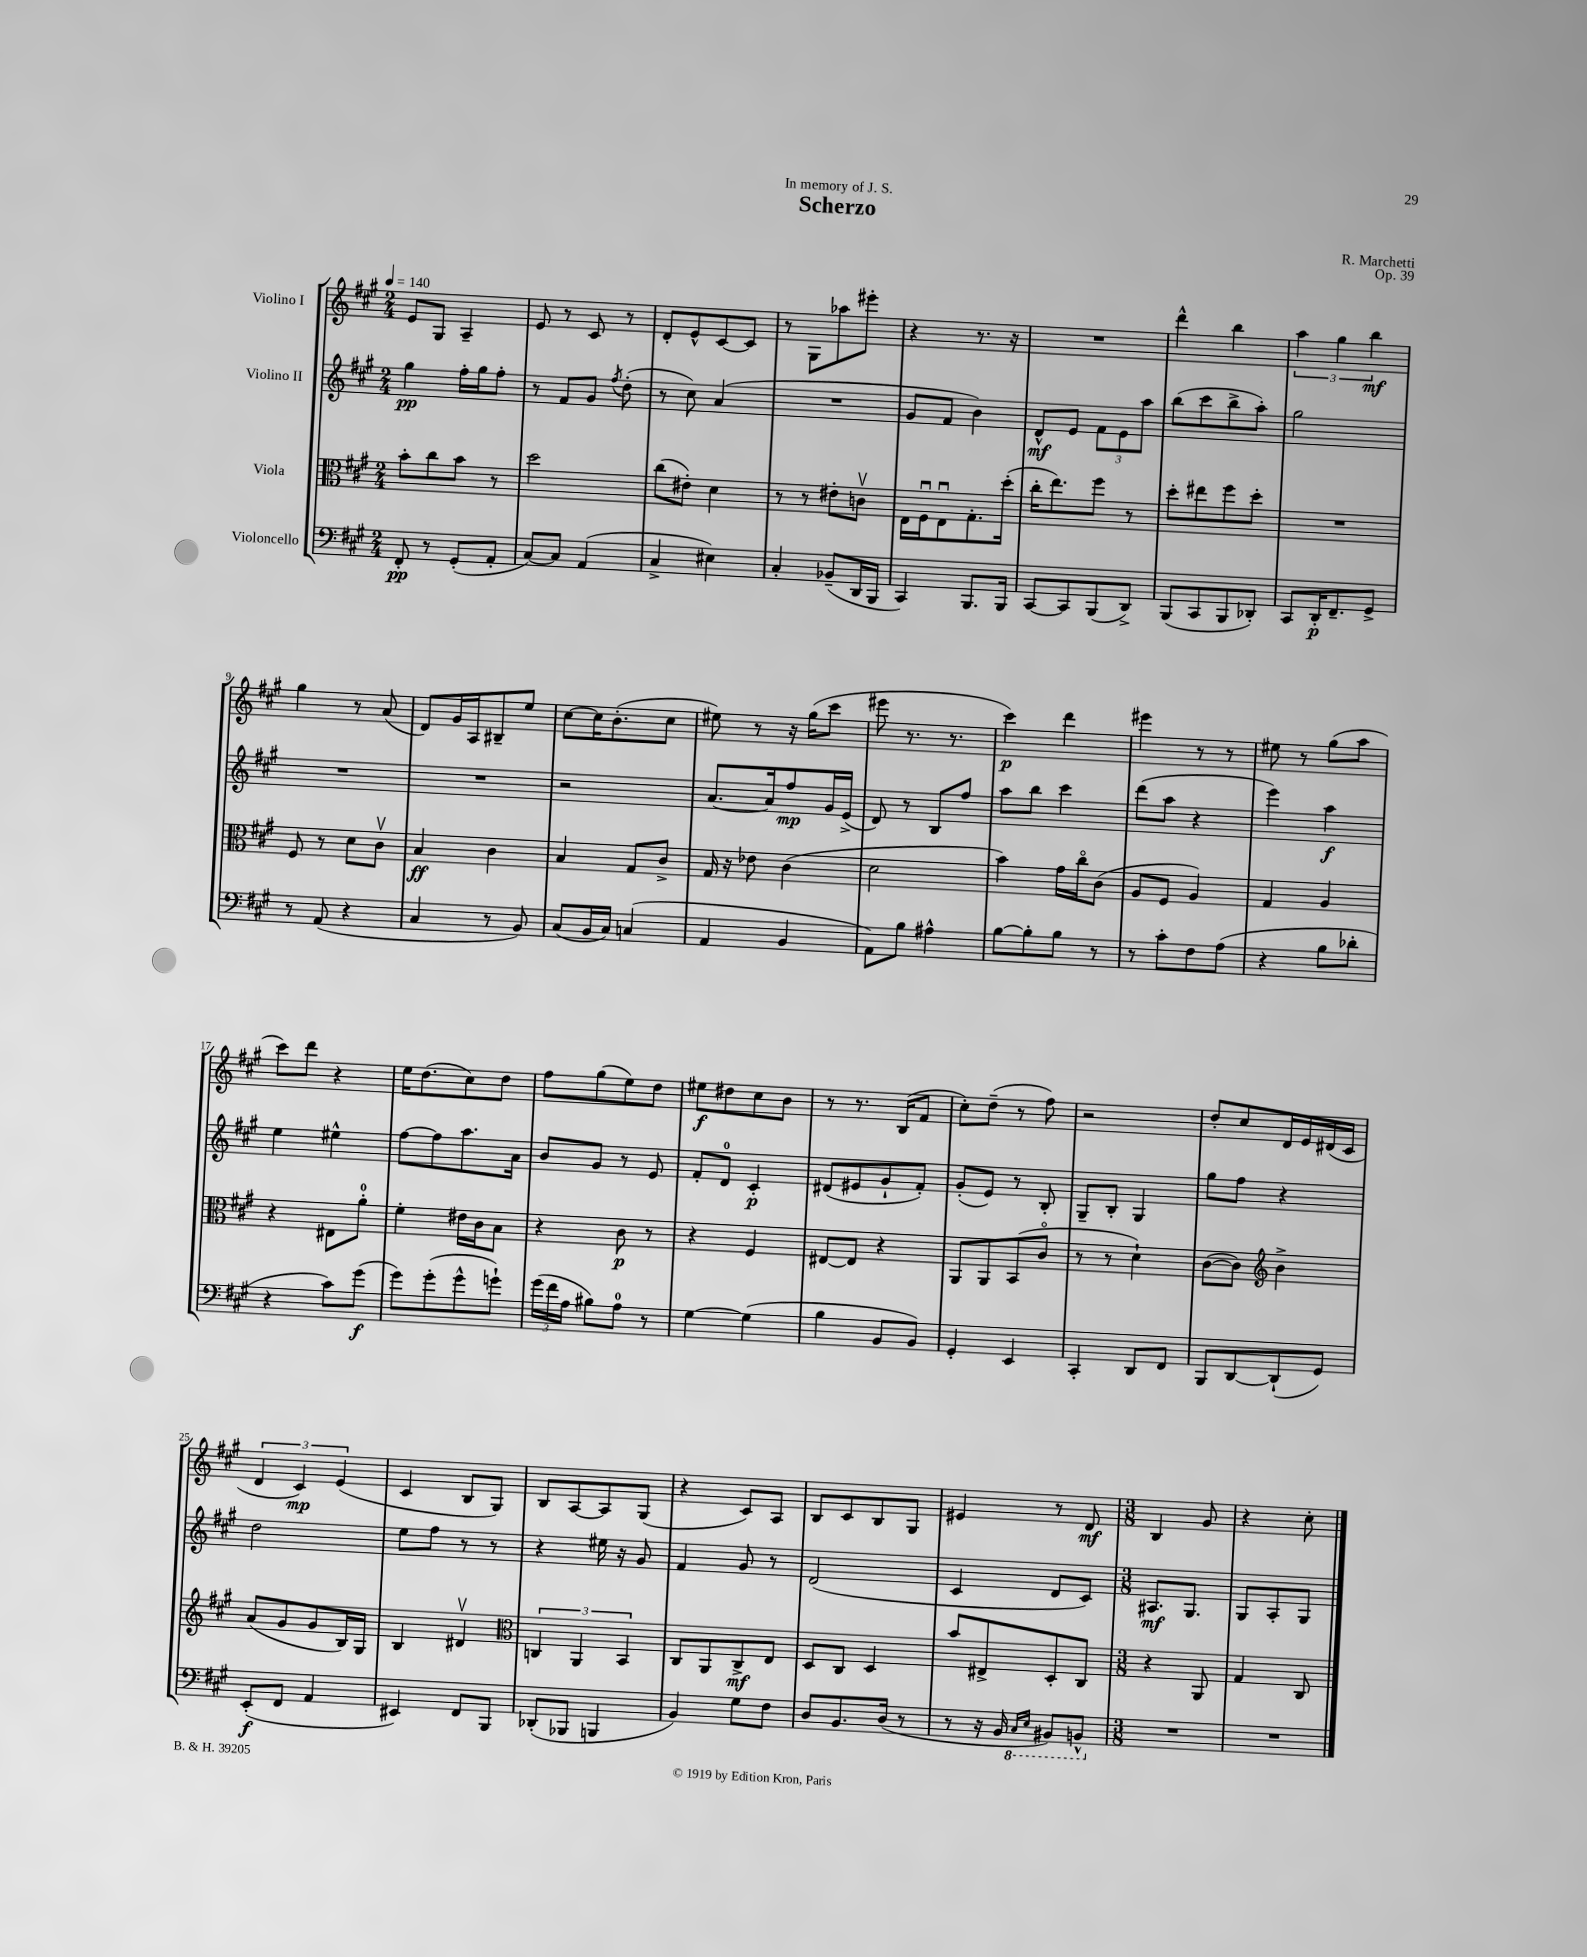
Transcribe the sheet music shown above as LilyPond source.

\header { title = "Scherzo" composer = "R. Marchetti" dedication = "In memory of J. S." opus = "Op. 39" }
<<
\new StaffGroup <<
\new Staff = "s0" \with { instrumentName = "Violino I" } {
    \clef treble \key a \major \numericTimeSignature \time 2/4 \tempo 4 = 140
    \autoBeamOff e'8[ gis8] a4-- |
    e'8 r8 cis'8 r8 |
    d'8[-. e'8-^ cis'8~ cis'8] |
    r8 gis8[ aes''8 eis'''8]-. |
    r4 r8. r16 |
    R2 |
    d'''4-^ b''4 |
    \tuplet 3/2 { a''4 gis''4 b''4\mf } |
    gis''4 r8 a'8( |
    d'8[) gis'16 a16 bis8-- e''8] |
    cis''8[~ cis''16 b'8.-.( cis''8] |
    eis''8) r8 r16 gis''16[( cis'''8] |
    eis'''8 r8. r8. |
    cis'''4\p) d'''4 |
    eis'''4 r8 r8 |
    eis''8 r8 gis''8[( a''8] |
    cis'''8[) d'''8] r4 |
    e''16[ d''8.( cis''8) d''8] |
    fis''8[ gis''8( e''8) d''8] |
    eis''8[\f dis''8 cis''8 b'8] |
    r8 r8. b16[( fis'8] |
    cis''8[-.) d''8]--( r8 fis''8) |
    r2 |
    d''8[-. cis''8 d'16 e'16 dis'16( cis'16] |
    \tuplet 3/2 { d'4 cis'4\mp) e'4( } |
    cis'4 b8[ gis8]) |
    b8[ a8~ a8 gis8]( |
    r4 cis'8[) a8] |
    b8[ cis'8 b8 gis8] |
    eis'4 r8 d'8\mf |
    \numericTimeSignature \time 3/8 b4 gis'8 |
    r4 cis''8-. \bar "|." |
}
\new Staff = "s1" \with { instrumentName = "Violino II" } {
    \clef treble \key a \major \numericTimeSignature \time 2/4
    \autoBeamOff gis''4\pp fis''16[-. gis''16 fis''8]-. |
    r8 fis'8[ gis'8] \acciaccatura { fis''8 } d''8-.( |
    r8 cis''8) a'4( |
    R2 |
    gis'8[ fis'8] b'4) |
    d'8[-^\mf e'8] \tuplet 3/2 { fis'8[ e'8 a''8] } |
    b''8[( cis'''8 b''8-> a''8]-.) |
    gis''2 |
    R2 |
    R2 |
    r2 |
    a'8.[~ a'16 fis''8\mp gis'16 e'16]->( |
    d'8) r8 b8[ fis''8] |
    a''8[ b''8] cis'''4 |
    d'''8[( a''8] r4 |
    e'''4) a''4\f |
    e''4 eis''4-^ |
    fis''8[~ fis''8 a''8. a'16] |
    b'8[ gis'8] r8 e'8 |
    fis'8[-. d'8]-0 cis'4-.\p |
    dis'8[( eis'8 gis'8-! fis'8]-.) |
    gis'8[-.( e'8]) r8 b8-. |
    gis8[-- b8]-. gis4 |
    gis''8[ fis''8] r4 |
    d''2 |
    e''8[ fis''8] r8 r8 |
    r4 eis''16 r16 gis'8 |
    fis'4 gis'8 r8 |
    d'2( |
    cis'4 d'8[ cis'8]) |
    \numericTimeSignature \time 3/8 ais8.[\mf gis8.] |
    gis8[ a8-. gis8] \bar "|." |
}
\new Staff = "s2" \with { instrumentName = "Viola" } {
    \clef alto \key a \major \numericTimeSignature \time 2/4
    \autoBeamOff b'8[-. cis''8 b'8] r8 |
    d''2 |
    cis''8[( eis'8]-.) d'4 |
    r8 r8 eis'8[-. c'8]\upbow |
    e16[ fis16\downbow e8\downbow gis8.-. d''16]-.( |
    cis''16[-. e''8.) fis''8] r8 |
    d''8[-. eis''8 fis''8 d''8]-. |
    R2 |
    fis8 r8 d'8[ cis'8]\upbow |
    b4\ff cis'4 |
    b4 gis8[ cis'8]-> |
    gis16 r16 ees'8 cis'4( |
    d'2 |
    b'4) gis'16[ cis''16\flageolet cis'8]( |
    a8[ fis8] a4) |
    gis4 a4 |
    r4 eis8[ a'8]-0-. |
    fis'4-. eis'16[ cis'16 b8] |
    r4 cis'8\p r8 |
    r4 fis4 |
    eis8[~ eis8] r4 |
    a,8[ a,8 b,8( cis'8]\flageolet |
    r8 r8 d'4-!) |
    cis'8[~( cis'8]) \clef treble b'4-> |
    a'8[( gis'8 gis'8 b16) gis16] |
    b4 dis'4\upbow |
    \clef alto \tuplet 3/2 { c4 a,4 b,4 } |
    cis8[ a,8 cis8->\mf e8] |
    d8[ cis8] d4 |
    b'8[ eis8-> d8-. cis8] |
    \numericTimeSignature \time 3/8 r4 a,8 |
    gis4 cis8 \bar "|." |
}
\new Staff = "s3" \with { instrumentName = "Violoncello" } {
    \clef bass \key a \major \numericTimeSignature \time 2/4
    \autoBeamOff fis,8-.\pp r8 gis,8[-.( a,8]-. |
    cis8[~) cis8] a,4( |
    cis4-> eis4) |
    cis4-. bes,8[--( d,16 b,,16] |
    cis,4) b,,8.[ b,,16] |
    cis,8[~ cis,8 b,,8( d,8]->) |
    b,,8[( cis,8 b,,8 des,8]-.) |
    cis,8[ d,16-.\p fis,8.-- gis,8]-> |
    r8 a,8( r4 |
    cis4 r8 b,8) |
    cis8[( b,16 cis16]) c4( |
    a,4 b,4 |
    a,8[) b8] ais4-^ |
    b8[~ b8-. b8] r8 |
    r8 cis'8[-. fis8 a8]( |
    r4 b8[ des'8]-. |
    r4 cis'8[) gis'8]\f( |
    gis'8[) gis'8-.( gis'8-^ g'8]-!) |
    \tuplet 3/2 { gis'16[( fis'16 a16] } bis8[) a8]-0 r8 |
    gis4~ gis4( |
    b4 b,8[ b,8]) |
    gis,4-. e,4 |
    cis,4-. d,8[ fis,8] |
    b,,8[ d,8~ d,8-!( gis,8]) |
    e,8[-.\f( fis,8] a,4 |
    eis,4) fis,8[ b,,8] |
    des,8[-.( bes,,8] b,,4 |
    b,4) gis8[ fis8] |
    d8[ b,8. d16]( r8 |
    r8 r16 b,16 \ottava #-1 \grace { cis,16[ e,16] } bis,,8[) b,,8]-^ \ottava #0 |
    \numericTimeSignature \time 3/8 R4. |
    R4. \bar "|." |
}
>>
>>
